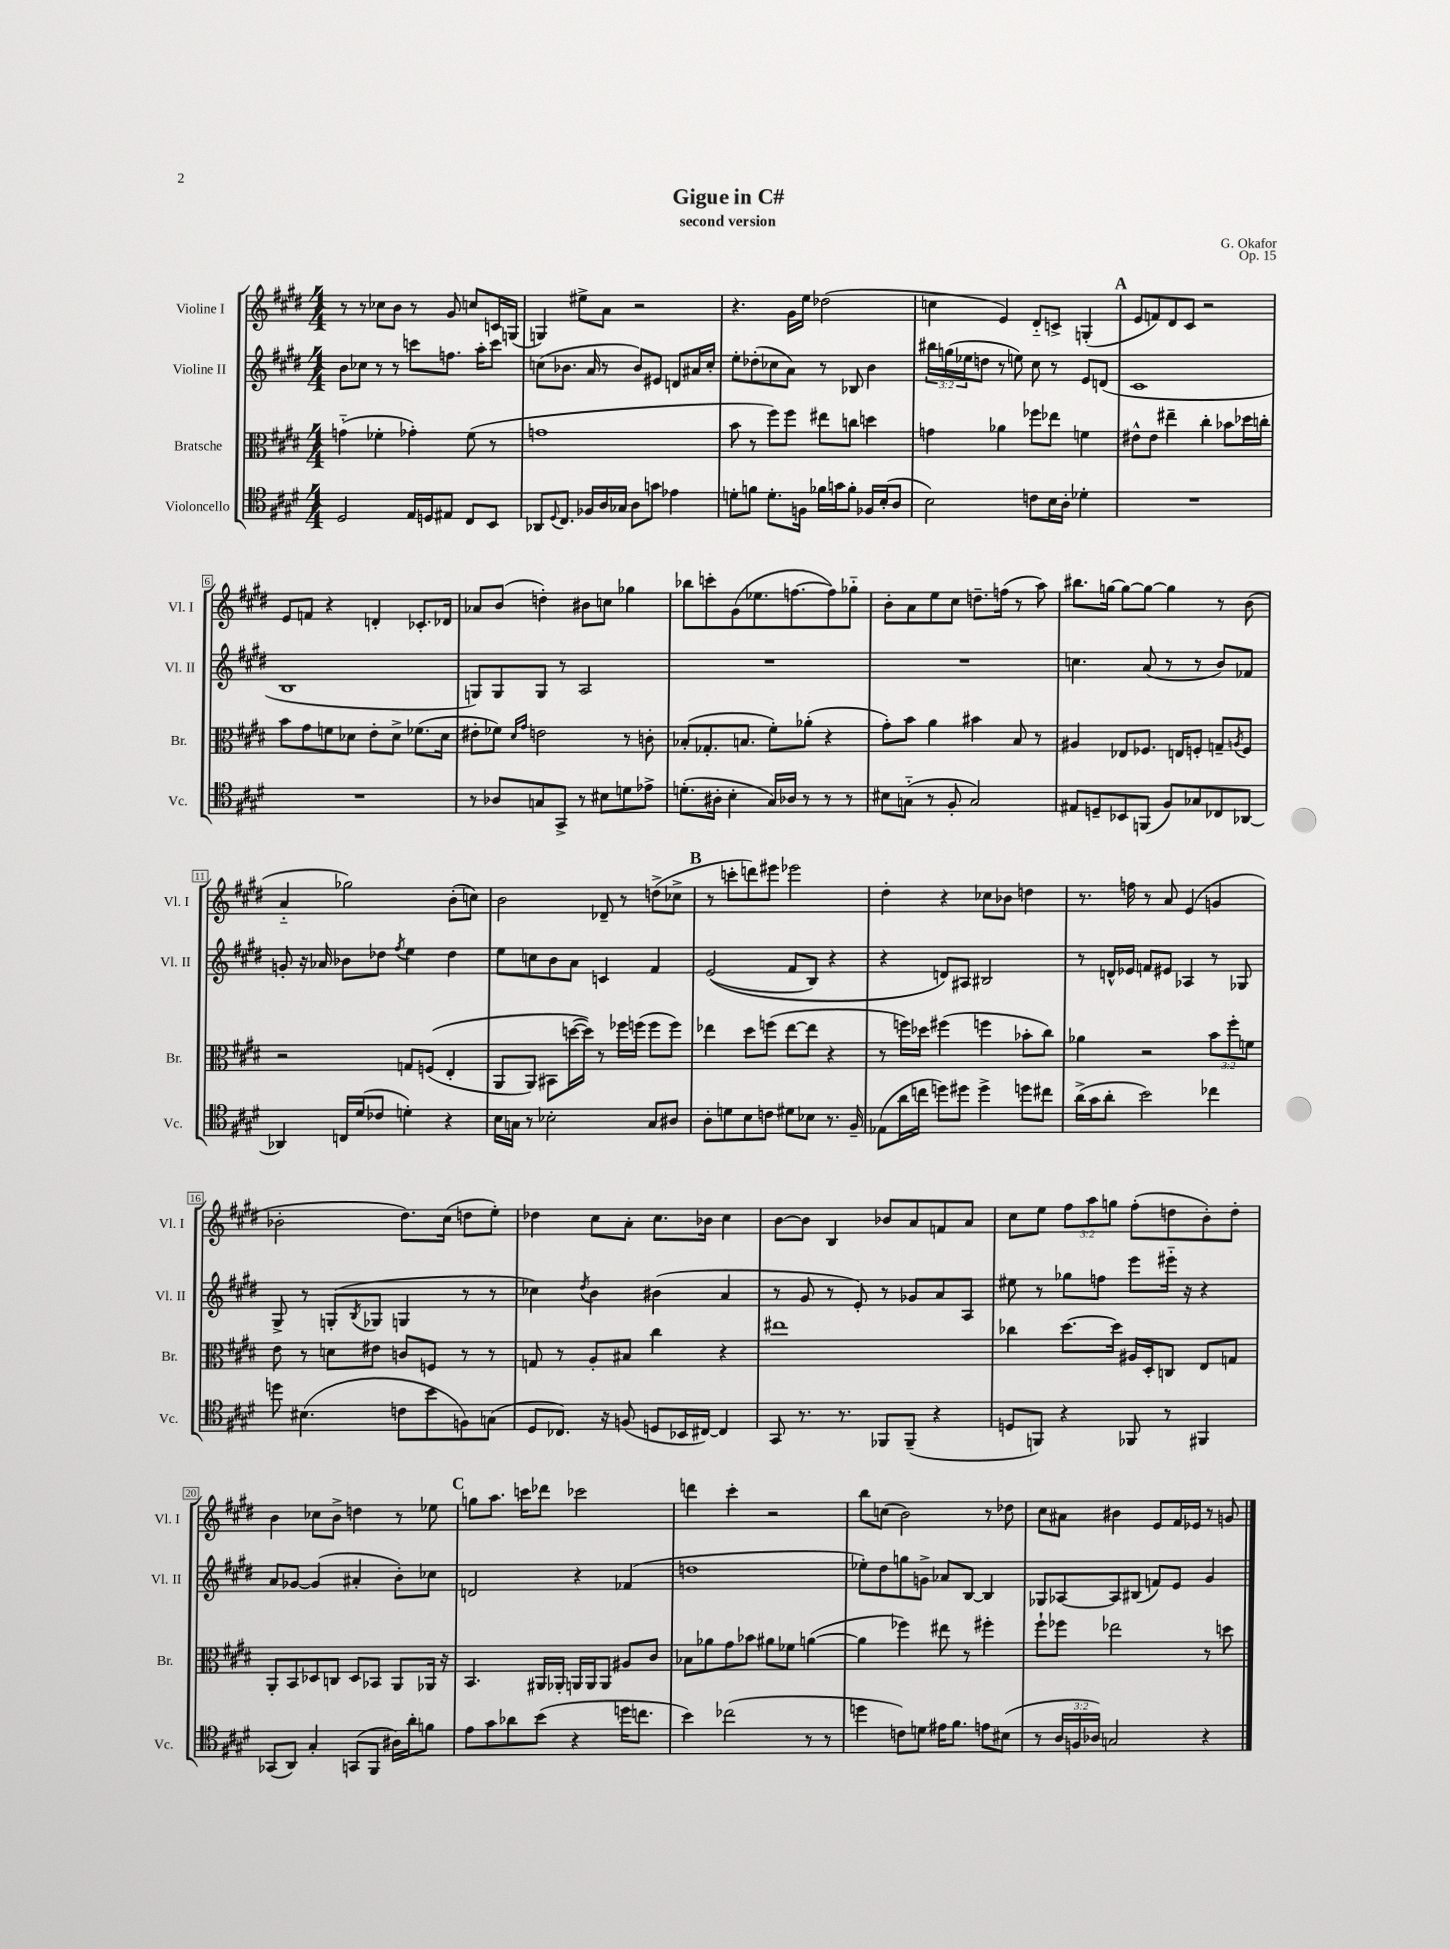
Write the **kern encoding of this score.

**kern	**kern	**kern	**kern
*part4	*part3	*part2	*part1
*staff4	*staff3	*staff2	*staff1
*I"Violoncello	*I"Bratsche	*I"Violine II	*I"Violine I
*I'Vc.	*I'Br.	*I'Vl. II	*I'Vl. I
*clefC4	*clefC3	*clefG2	*clefG2
*k[f#c#g#d#]	*k[f#c#g#d#]	*k[f#c#g#d#]	*k[f#c#g#d#]
*M4/4	*M4/4	*M4/4	*M4/4
=1	=1	=1	=1
2D#/	(4gn\	8b\L	8r
.	.	8cc-X\J	8r
.	4f-X'\	8r	8cc-X\L
.	.	8r	8b\J
16E/LL	4g-X'\)	8cccn\L	8r
16Dn/J	.	.	.
8E#X/J	.	8.ffn\J	8g#/
8C#/L	(8f-\	.	8ccn/L
.	.	16aa'\KL	.
8BB/J	8r	8ccc\J	16cn/L
.	.	.	(16Gn/JJ
=2	=2	=2	=2
8AA-X/L	1gn	(8ccn\L	4Gn/)
8qqD#/	.	.	.
8.C#/J	.	8.b-X\J	.
.	.	.	8ee#X^\L
16F-X/LL	.	16a/	.
16A/	.	8r	8a\J
16G-X/JJ	.	.	.
8A\L	.	8b-/L)	2r
8gn\J	.	8e#X/J	.
4e-X\	.	8dn/L	.
.	.	16a#X/L	.
.	.	16cc'/JJ	.
=3	=3	=3	=3
8dn'\L	8b\	8ee'\L	4.r
8fn\J	8r	(8dd-X'\	.
8.d'\L	8ff#\L)	8cc-X\	.
.	8ff#\J	8a\J)	16g#\LL
16Fn\Jk	.	.	16ee\JJ
16f-X\LL	8ee#X\L	8r	(2dd-X\
16gn\J	.	.	.
8f-'\J	8ccn\J	8B-X/	.
16F-X/LL	4ddn\	4b\	.
(16B'/J	.	.	.
8A/J	.	.	.
=4	=4	=4	=4
2B\)	4gn\	24bb#X\LL	4ccn\
.	.	(24ggn\	.
.	.	24ee-X\J	.
.	.	8ddn\J	.
.	4a-X\	8r	4e/)
.	.	8een\)	.
8cn\L	8ff-X\L	8cc#\	8d#/L
16B\L	8ee-X\J	8r	8cn^/J
16A'\JJ	.	.	.
4d-X'\	4fn\	8e/L	(4Gn'/
.	.	(8dn/J	.
!!LO:REH:place=s1:t=A
=5	=5	=5	=5
1r	8e#X^^\L	1c#	8e/L
.	8e#\J	.	8fn/)
.	4ee#X~\	.	8d#/
.	.	.	8c#/J
.	4cc#'\	.	2r
.	8b-X\L	.	.
.	16dd-X\L	.	.
.	16ccn'\JJ	.	.
!!LO:LB:g=z
=6	=6	=6	=6
1r	8b\L	1B	8e/L
.	8g#\	.	8fn/J
.	8fn\	.	4r
.	8d-X\J	.	.
.	8e'\L	.	4dn'/
.	8d-^\J	.	.
.	(8.f-X\L	.	8.c-X'/L
.	16d-\Jk	.	16d-X/Jk
=7	=7	=7	=7
8r	8e#X'\L	8Gn/L)	8a-X/L
8A-X/L	8f-X\J)	8G/	(8b/J
.	16qqd#/LL	.	.
.	16qqg#/JJ	.	.
8Gn/	2en\	8G/J	4ddn'\)
8GG#^/J	.	8r	.
8r	.	2A/	8b#X\L
8B#X\L	.	.	8ccn\J
8dn\	8r	.	4gg-X\
8e-X^\J	8cn'\	.	.
=8	=8	=8	=8
(8.dn'\L	(8B-X'/L	1r	8bb-X\L
.	8.G-X'/	.	8cccn'\
16A#X'\Jk	.	.	.
4B'\	.	.	(8g#\
.	8.Bn/J	.	.
.	.	.	8.ee-X\
16G#/LL)	8f#'\L)	.	.
16A-X/JJ	.	.	[8.ffn\
8r	(8a-X'\J	.	.
8r	4r	.	8ff\])
8r	.	.	8gg-X\J
=9	=9	=9	=9
8B#X\L	8g#'\L)	1r	8b'\L
(8Gn\J	8b\J	.	8a\
8r	4a\	.	8ee\
8F#'/	.	.	8cc#\J
2G/)	4b#X\	.	8.ddn~\L
.	.	.	(16ffn\Jk
.	8B/	.	8r
.	8r	.	8aa\)
=10	=10	=10	=10
8E#X/L	4A#X/	4.ccn\	8.bb#X\L
8Dn~/	.	.	.
.	.	.	[16ggn\Jk
8BB-X/	8E-X/L	.	8gg\L_
(8FFn/J	8.F-X/J	(8a/	8gg\J_
8F#/L)	.	8r	4gg\]
.	16En/KL	.	.
8G-X/	8Fn'/J	8r	.
8C-X/	8Gn~/L	8b/L)	8r
.	8qAn/	.	.
[8AA-X/J	8F/J	8f-X/J	(8b\
!!LO:LB:g=z
=11	=11	=11	=11
4AA-X/]	2r	8gn'/	4a/
.	.	16r	.
.	.	16a-X/	.
16Cn/LL	.	8b-X\L	2gg-X\)
(16d#/J	.	.	.
8c-X/J	.	8dd-X\J	.
.	.	8qff#/	.
4dn'\)	8Gn/L	4ee\	.
.	((8Fn/J	.	.
4r	4E'/	4dd-\	(8b'\L
.	.	.	8ccn\J)
=12	=12	=12	=12
16B\LL	8AA/L	8ee\L	2b\
16Gn\JJ	.	.	.
8r	8AA/J)	8ccn\	.
2B-X'\	8BB#X\L	8b\	.
.	([16ddn\L	8a\J	.
.	16dd\JJ]))	.	.
.	8r	4cn/	8d-X~/
.	16ff-X\LL	.	8r
.	(16ffn\JJ	.	.
8G/L	8ff\L	4f#/	(8ddn^\L
8A#X/J	8ff\J)	.	8cc-X^\J
!!LO:REH:place=s1:t=B
=13	=13	=13	=13
8A'\L	4ee-X\	((2e/	8r
8dn\	.	.	8cccn'\L
8B\	8dd#\L	.	8dddn\)
8cn\J	(8ffn\J	.	8eee#X\J
8d#X\L	[8ee-\L	8f#/L	2eee-X\
8B-X\J	8ee-\J]	8B/J)	.
8.r	4r	4r	.
16F#~/	.	.	.
=14	=14	=14	=14
(8E-X\L	8r	4r	4dd#'\
16a\L	16ffn\LL)	.	.
16ccn\JJ	16dd-X\JJ	.	.
8ddn\L)	(4ff#X\	8dn/L)	4r
8dd#X\J	.	8A#X/J	.
4dd#^\	4ffn\	2B#X/	8cc-X\L
.	.	.	8b-X\J
8ddn\L	8b-X'\L	.	4ddn\
8cc#X\J	8cc#\J)	.	.
=15	=15	=15	=15
(16a^\LL	4a-X\	8r	8.r
16g#\J	.	.	.
8a'\J	.	16dn^^/LL	.
.	.	16e-X/JJ	16ffn\
2b\)	2r	8fn/L	8r
.	.	8e#X/J	8a/
.	.	4A-X/	(4e/
4cc-X\	12b\L	8r	4gn/
.	12ff#'\	.	.
.	.	8G-X/	.
.	12fn\J	.	.
!!LO:LB:g=z
=16	=16	=16	=16
8ddn\	8e\	8G#^/	2b-X'\
(4.B#X\	8r	8r	.
.	8dn\L	(8Gn'/L	.
.	.	8qB/	.
.	8e#X\J	8G-X/J	.
8cn\L	8cn/L	4Gn/	8.dd#\L)
8b\	8Fn/J	.	.
.	.	.	(16cc#\Jk
8Fn\)	8r	8r	8ddn\L
(8Gn\J	8r	8r	8ee'\J)
=17	=17	=17	=17
8D#/L	8Gn/	4cc-X\)	4dd-X\
8.C-X/J)	8r	.	.
.	.	8qdd#/	.
.	8A'/L	4b\	8cc#\L
16r	.	.	.
(8Fn/	8B#X/J	.	8a'\J
8Dn/L	4cc#\	(4b#X\	8.cc#\L
16BB-X/L	.	.	.
[16C#X/JJ)	.	.	16b-X\Jk
4C#/]	4r	4a/	4cc#\
=18	=18	=18	=18
8GG#/	1ee#X	8r	[8b\L
8.r	.	8g#/	8b\J]
.	.	8r	4B/
8.r	.	.	.
.	.	8e'/)	.
8FF-X/L	.	8r	8b-X/L
(8FF-~/J	.	8g-X/L	8a/
4r	.	8a/	8fn/
.	.	8A/J	8a/J
=19	=19	=19	=19
8Dn/L	4cc-X\	8ee#X\	8cc#\L
8FFn/J)	.	8r	8ee\J
4r	[8.dd#\L	8gg-X\L	12ff#\L
.	.	.	12aa\
.	.	8ffn\J	.
.	.	.	12ggn\J
.	16dd#\Jk]	.	.
8FF-X/	16A#X/LL	8eee\L	(8ff#'\L
.	16D#'/J	.	.
8r	8Cn/J	16eee#X\Jk	8ddn\
.	.	16r	.
4FF#X/	8E/L	4r	8b'\)
.	8Gn/J	.	8dd'\J
!!LO:LB:g=z
=20	=20	=20	=20
(8GG-X/L	8AA'/L	8a/L	4b\
8AA/J)	8BB/	[8g-X/J	.
4G#'/	8D-X/	(4g-/]	8cc-X\L
.	8Cn/J	.	8b^\J
(8GGn/L	8D-/L	4a#X'/	4ddn\
8FF#/J	8BB-X/J	.	.
16A#X\LL)	8AA/L	8b'\L)	8r
16a'\J	.	.	.
8fn\J	16AA-X/Jk	8cc-X\J	8ee-X\
.	16r	.	.
!!LO:REH:place=s1:t=C
=21	=21	=21	=21
8e\L	4.BB/	2dn/	8ggn\L
8g#\	.	.	8.aa\J
8a-X\	.	.	.
.	.	.	16cccn\KL
(8b\J	16AA#X/LL	.	8ddd-X\J
.	16AA-X'/JJ	.	.
4r	16AAn/LL	4r	2ccc-X\
.	16AA/J	.	.
.	8AA/J	.	.
16ddn\KL	8A#X/L	(4f-X/	.
8.ccn\J	.	.	.
.	8c#/J	.	.
=22	=22	=22	=22
4b\)	8B-X\L	1ddn	4dddn\
.	8a-X\	.	.
(2cc-X\	8g#\	.	4ccc#'\
.	8b-X\J	.	.
.	8a#X\L	.	2r
.	8f-X\J	.	.
8r	([4an\	.	.
8r	.	.	.
=23	=23	=23	=23
4ddn\	4a\]	8ee-X'\L)	8bb\L
.	.	8dd#\	(8ccn\J
8cn\L)	4ff-X\)	8ggn\	2b\)
8dn\J	.	8gn^\J	.
16e#X\KL	8ee#X\	8a-X/L	.
8.f#\J	.	.	.
.	8r	[8B/J	.
8en\L	4ff#X'\	4B/]	8r
(8B#X\J	.	.	8dd-X\
=24	=24	=24	=24
8r	8ff#`\L	8G-X/L	8cc#\L
24A/LL	8ff-X\J	[8A-X/	8a#X\J
24Fn/	.	.	.
24A-X/JJ)	.	.	.
2Gn/	2ee-X\	8A-/]	4b#X\
.	.	(8B#X/J	.
.	.	8fn/L)	8e/L
.	.	8e/J	16f#/L
.	.	.	16e-X/JJ
4r	8r	4g#/	8r
.	8ddn\	.	8gn/
==	==	==	==
*-	*-	*-	*-
